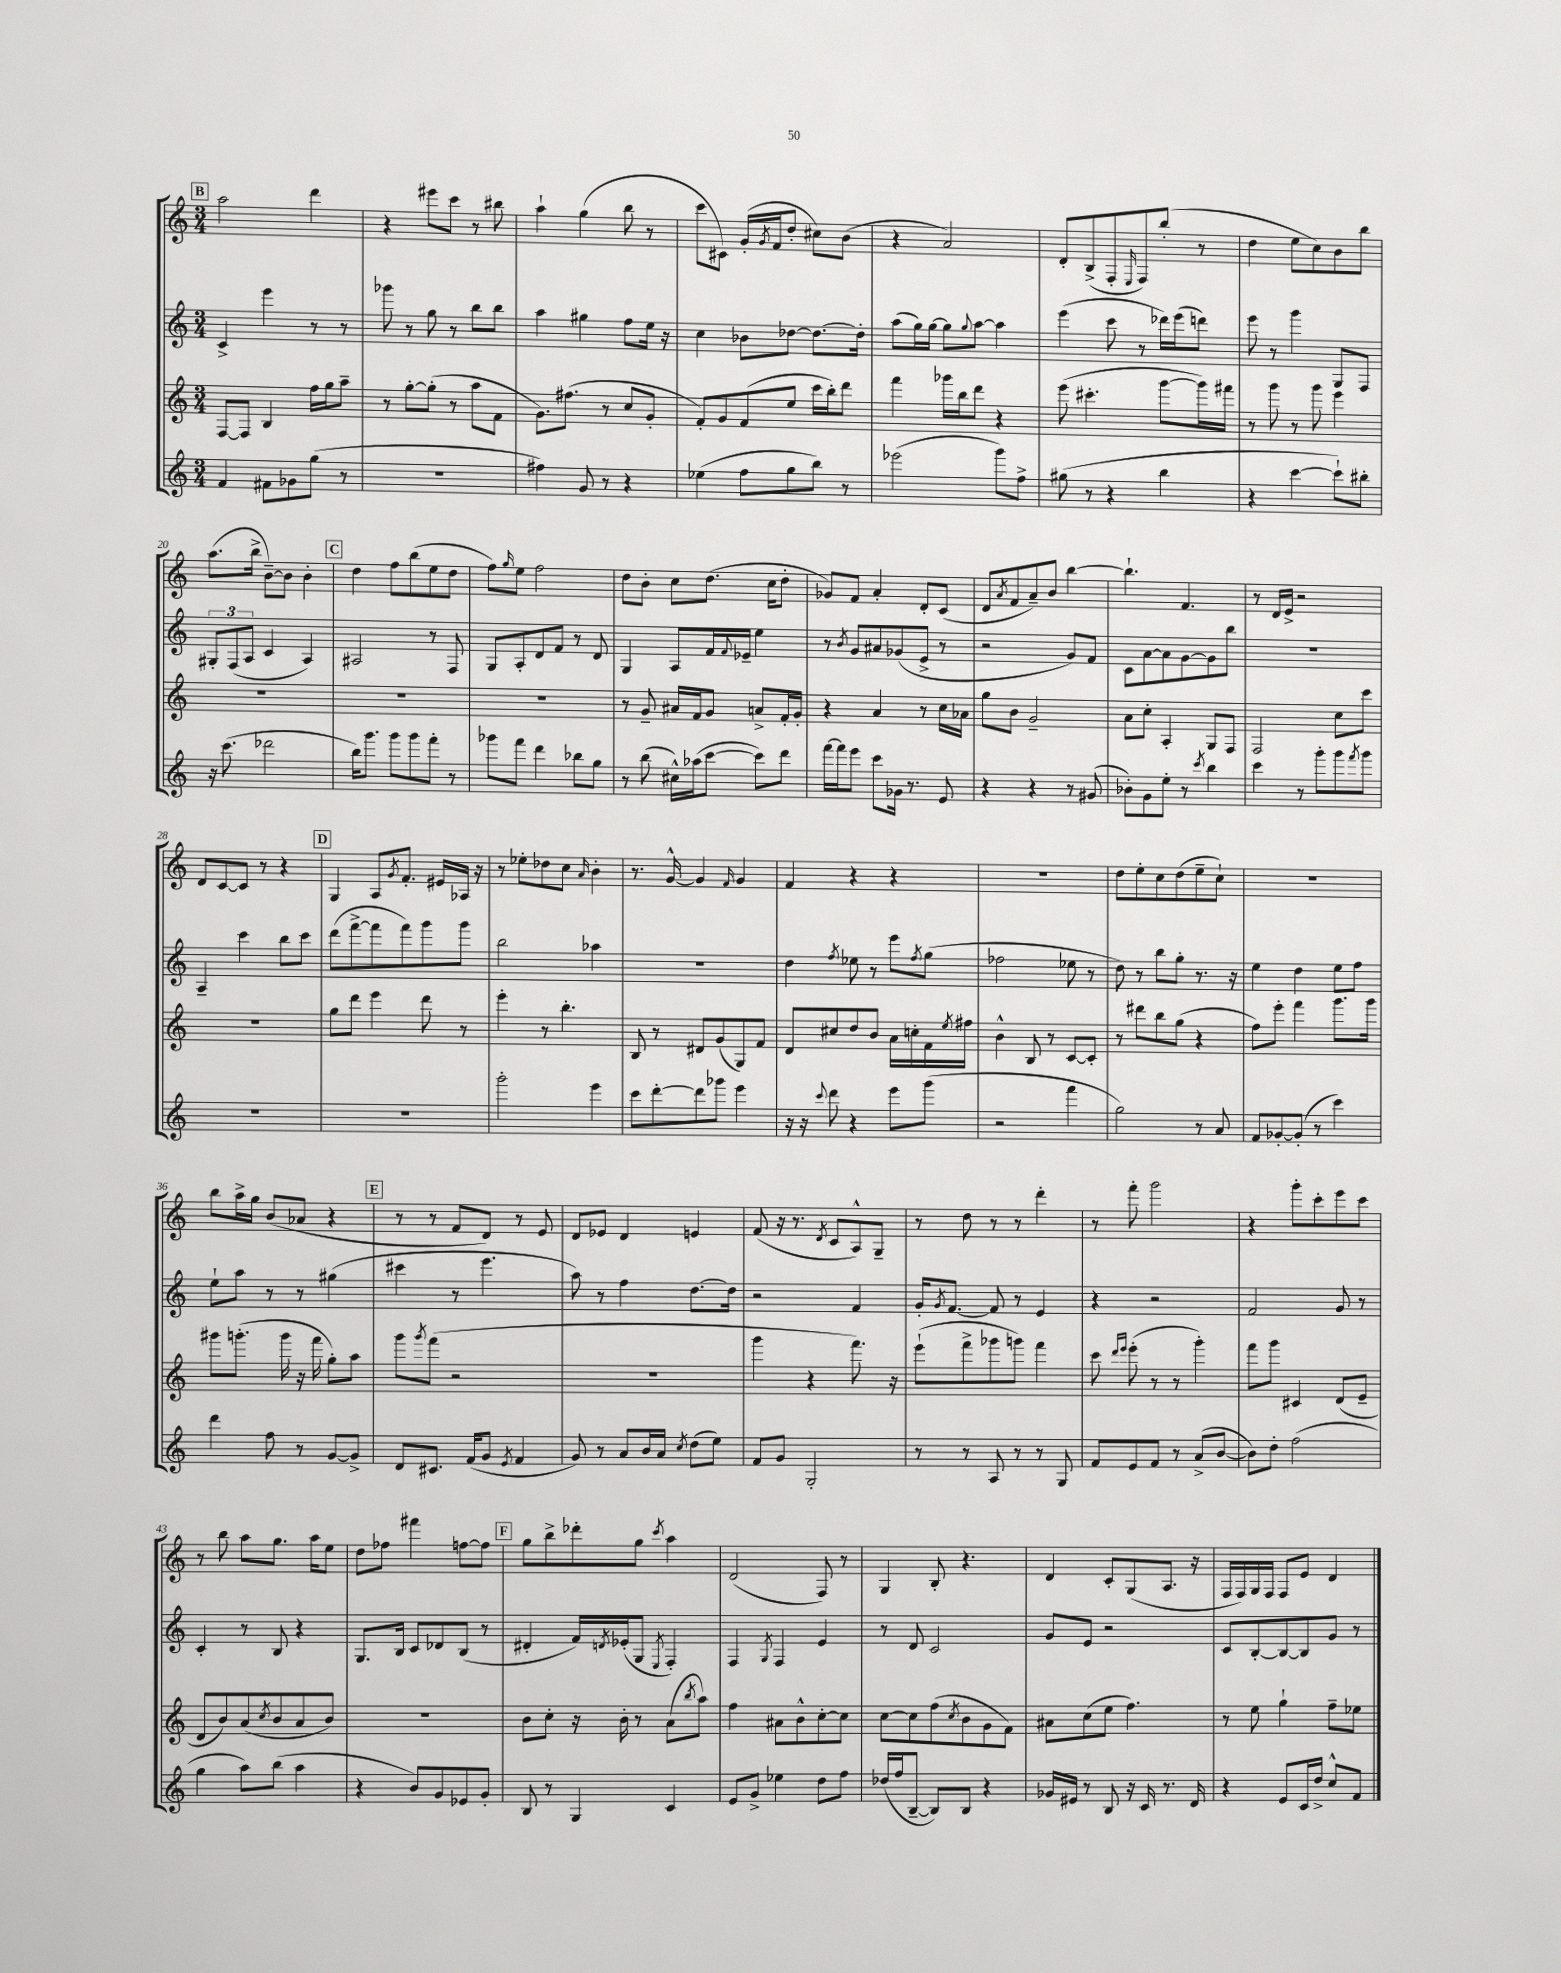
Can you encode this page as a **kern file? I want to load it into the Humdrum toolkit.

**kern	**kern	**kern	**kern
*staff4	*staff3	*staff2	*staff1
*clefG2	*clefG2	*clefG2	*clefG2
*k[]	*k[]	*k[]	*k[]
*M3/4	*M3/4	*M3/4	*M3/4
4f	[8F	4c^	2aa
.	8F]	.	.
8f#	4B	4eee	.
8g-	.	.	.
(8gg	16ff	8r	4ddd
.	16gg	.	.
8r	8aa~	8r	.
=	=	=	=
2.r	8r	8ggg-	4r
.	[8gg'	8r	.
.	(8gg']	8gg	8eee#
.	8r	8r	8ccc
.	8aa	8bb	8r
.	8f	8bb	8bb#
=	=	=	=
4ff#)	8.g)	4aa	4aa`
.	(8.ff#	.	.
8g	.	4gg#	(4gg
8r	8r	.	.
4r	8cc	8ff	8bb
.	8g'	16ee	8r
.	.	16r	.
=	=	=	=
(4ee-	8f')	4cc	8ccc
.	8g	.	8c#)
8ff	(8f	8b-	(16g'
.	.	.	8qg
.	.	.	16f
8gg	8ee	[8dd-	8dd'
8bb)	16ccc	8.dd-_	8cc#)
.	16bb')	.	.
8r	8ddd	.	(8b
.	.	16dd-']	.
=	=	=	=
(2eee-	4fff	(8aa	4r
.	.	16gg)	.
.	.	[16gg	.
.	16ggg-	8gg]	2a)
.	16bb	.	.
.	.	8qqgg	.
.	8ddd	[8aa	.
8ggg)	4r	4aa]	.
8ff^	.	.	.
=	=	=	=
(8gg#	(8eee	(4eee	8d'
8r	4.ccc#'	.	(8B^
4r	.	8ccc	8F'
.	.	.	16qqE
.	.	8r	8F)
4bb	[8ggg	16ddd-)	(8bb'
.	.	(16eee	.
.	16ggg])	8ddd)	8r
.	16fff#	.	.
=	=	=	=
4r	8r	8eee	4dd
.	8ggg	8r	.
[4ccc	8r	4ggg	8ee
.	8ggg	.	8cc)
8ccc`])	4eee	8G	8b
8bb#'	.	8F	8bb
=	=	=	=
16r	2.r	12G#'	(8.aa
(8.ccc	.	.	.
.	.	(12F	.
.	.	12A	.
.	.	.	16bb^
2ddd-	.	4c	[8b~)
.	.	.	8b]
.	.	4A)	4b'
=	=	=	=
16bb)	2.r	2A#	4dd
8.ggg	.	.	.
8ggg	.	.	8ff
8ggg	.	.	(8bb
8fff'	.	8r	8ee
8r	.	8F	8dd
=	=	=	=
8ggg-	2.r	8G	8ff)
.	.	.	16qqgg
8fff	.	8A'	8ee
4ddd	.	8d	2ff
.	.	8f	.
8bb-	.	8r	.
8gg	.	8d	.
=	=	=	=
8r	8r	4G	8dd
(8bb	8g~	.	8b'
16cc#^^)	16a#	8A	8cc
(16aa-	16f	.	.
[8ccc	8g	16f	(8.dd
.	.	8qqf	.
.	.	16e-~	.
8ccc])	8a^	4ee	.
.	.	.	16cc
8ddd	16f'	.	8dd'
.	16g'	.	.
=	=	=	=
[16fff	4r	8r	8g-)
16fff]	.	.	.
.	.	8qb	.
8eee	.	8g	8f
8ccc	4a	8a#	4a'
16g-	.	(8g-	.
8.r	.	.	.
.	8r	8e^	8d'
8e	16cc	8r	(8c
.	16a-	.	.
=	=	=	=
4r	8gg	2r	8d
.	.	.	8qa
.	8b	.	8f
4r	2g~	.	8a~)
.	.	.	8b
8r	.	8g)	[4bb
(8g#	.	8f	.
=	=	=	=
8b-')	8a	8c	4.bb`]
8g	8cc'	[8a	.
8ee'	4A'	8a]	.
8r	.	[8g	4.f
8qccc	.	.	.
4bb	8G	8g]	.
.	8F	8bb	.
=	=	=	=
4ccc	2F	2.r	8r
.	.	.	16d
.	.	.	16e^
8r	.	.	2r
8ggg'	.	.	.
8ggg	8cc	.	.
8qfff	.	.	.
8ggg	8ccc	.	.
=	=	=	=
2.r	2.r	4A~	8d
.	.	.	[8c
.	.	4ccc	8c]
.	.	.	8r
.	.	8bb	4r
.	.	8ccc	.
=	=	=	=
2.r	8gg	(8ddd	4G
.	8ddd	[8fff^	.
.	4eee	8fff]	8A
.	.	.	8qg
.	.	8fff)	8.f'
.	8ddd	8ggg	.
.	.	.	16e#
.	8r	8ggg	16A-
.	.	.	16r
=	=	=	=
2ggg'	4eee'	2bb	8r
.	.	.	8ee-'
.	8r	.	8dd-
.	4.bb'	.	8cc
.	.	.	16qqa
4eee	.	4aa-	4b'
=	=	=	=
8ccc	8B	2.r	8.r
[8ddd'	8r	.	.
.	.	.	[16g^^
8ddd]	8d#	.	4g]
8ggg-	(8g	.	.
.	.	.	16qqf
4eee	8G)	.	4g
.	8f	.	.
=	=	=	=
16r	8d	4dd	4f
16r	.	.	.
8qqccc	.	.	.
8ddd	8cc#	.	.
.	.	8qff	.
4r	8dd	8ee-	4r
.	8b	8r	.
8eee	16a	8eee	4r
.	16cc'	.	.
.	.	8qff	.
(8ggg	16f	(8gg	.
.	8qee	.	.
.	16ff#	.	.
=	=	=	=
2r	4b^^	2ff-	2.r
.	8B	.	.
.	8r	.	.
4fff	[8c	8ee-	.
.	8c']	8r	.
=	=	=	=
2gg)	8r	8dd)	8dd
.	8ddd#	8r	8ee'
.	8bb	8bb	8cc
.	(8gg	8gg'	(8dd
8r	4r	8.r	8ee~
8a	.	.	8cc`)
.	.	16r	.
=	=	=	=
8f	8ff)	4ee	2.r
[8g-'	8eee'	.	.
(8g-']	4fff	4dd	.
8r	.	.	.
4ccc)	8.ggg	8ee	.
.	.	8ff	.
.	16ggg	.	.
=	=	=	=
4ddd	8ggg#	8ee`	8bb
.	(8.ggg'	8aa	16aa^
.	.	.	16gg
8ff	.	8r	(8b
.	16ggg	.	.
8r	16r	8r	8a-
.	16fff	.	.
[8g	8gg')	(4gg#	4r
8g^]	8aa	.	.
=	=	=	=
8d	8ggg	4ccc#	8r
.	8qggg	.	.
8.c#	(8fff	.	8r
.	2r	8r	8f
(16f	.	.	.
8g	.	4.eee	8d)
8qe	.	.	.
4f	.	.	8r
.	.	.	8e
=	=	=	=
8g)	2.r	8aa)	8d
8r	.	8r	8e-
8a	.	4ff	4d
16b	.	.	.
16a	.	.	.
8qcc	.	.	.
(8dd	.	[8.dd	4e
8ee)	.	.	.
.	.	16dd]	.
=	=	=	=
8f	4ggg	2r	(8f
8g	.	.	16r
.	.	.	8.r
2G'	4r	.	.
.	.	.	8qd
.	.	.	8c
.	8.fff)	4f	8A^^)
.	.	.	8G~
.	16r	.	.
=	=	=	=
8r	(8eee`	16g'	8r
.	.	8qg	.
.	.	[8.f	.
8r	8fff^	.	8dd
8A	8ggg-	8f]	8r
8r	8ggg)	8r	8r
8r	4fff	4e	4ddd'
8G	.	.	.
=	=	=	=
8f	8ccc	4r	8r
.	16qqddd	.	.
.	16qqeee	.	.
8e	(8eee'	.	8fff'
8f	8r	2r	2ggg
8r	8r	.	.
(8a^	4ggg')	.	.
[8b	.	.	.
=	=	=	=
8b])	8fff	2f	4r
8dd'	8ggg	.	.
(2ff	4c#	.	8ggg'
.	.	.	8ccc'
.	(8d	8g	8eee
.	8e~	8r	8ccc
=	=	=	=
4gg	8d	4c'	8r
.	8b)	.	8bb
8aa)	(8a	8r	8aa
.	8qcc	.	.
(8bb	8b	8B	8.gg
4aa	8a	4r	.
.	.	.	16aa
.	8b)	.	8ee
=	=	=	=
4r	2.r	8.G	8dd
.	.	.	8ff-
.	.	16B	.
8b)	.	8c	4fff#
8g	.	8d-	.
8e-	.	(8B	[8ff
8g'	.	8r	8ff]
=	=	=	=
8B	8b	4d#'	8gg
8r	8cc'	.	8bb^
4G	16r	16f)	8ddd-'
.	.	8qd	.
.	16b'	(16e-'	.
.	8r	8G	8gg
.	.	8qE	8qccc
4c	(8a	4F')	4aa
.	8qbb	.	.
.	8aa)	.	.
=	=	=	=
8e	4ff	4F	(2d
8g^	.	.	.
.	.	8qG	.
4ee-	8a#	4F	.
.	8b^^	.	.
8dd	[8cc'	4e	8F)
8ff	8cc]	.	8r
=	=	=	=
(16dd-	[8cc	8r	4G
16ff	.	.	.
[8B~	8cc]	8d	.
8B])	(8ff	2c	8B'
.	8qcc	.	.
8B	8b	.	4.r
4r	8g	.	.
.	8f)	.	.
=	=	=	=
16g-	8a#	8g	4d
16e#	.	.	.
8r	(8cc	8e	.
8B	8ee	2r	8c'
16r	4.ff)	.	(8G
16c	.	.	.
8.r	.	.	8.A
16d	.	.	16r
=	=	=	=
4r	8r	8c	16F
.	.	.	16F)
.	8ee	[8B'	16G
.	.	.	16F
8e	4gg`	8B_	8F
16c	.	8B]	8e
16dd^	.	.	.
8cc^^	8ff~	8g	4d
8f	8ee-	8r	.
==	==	==	==
*-	*-	*-	*-
